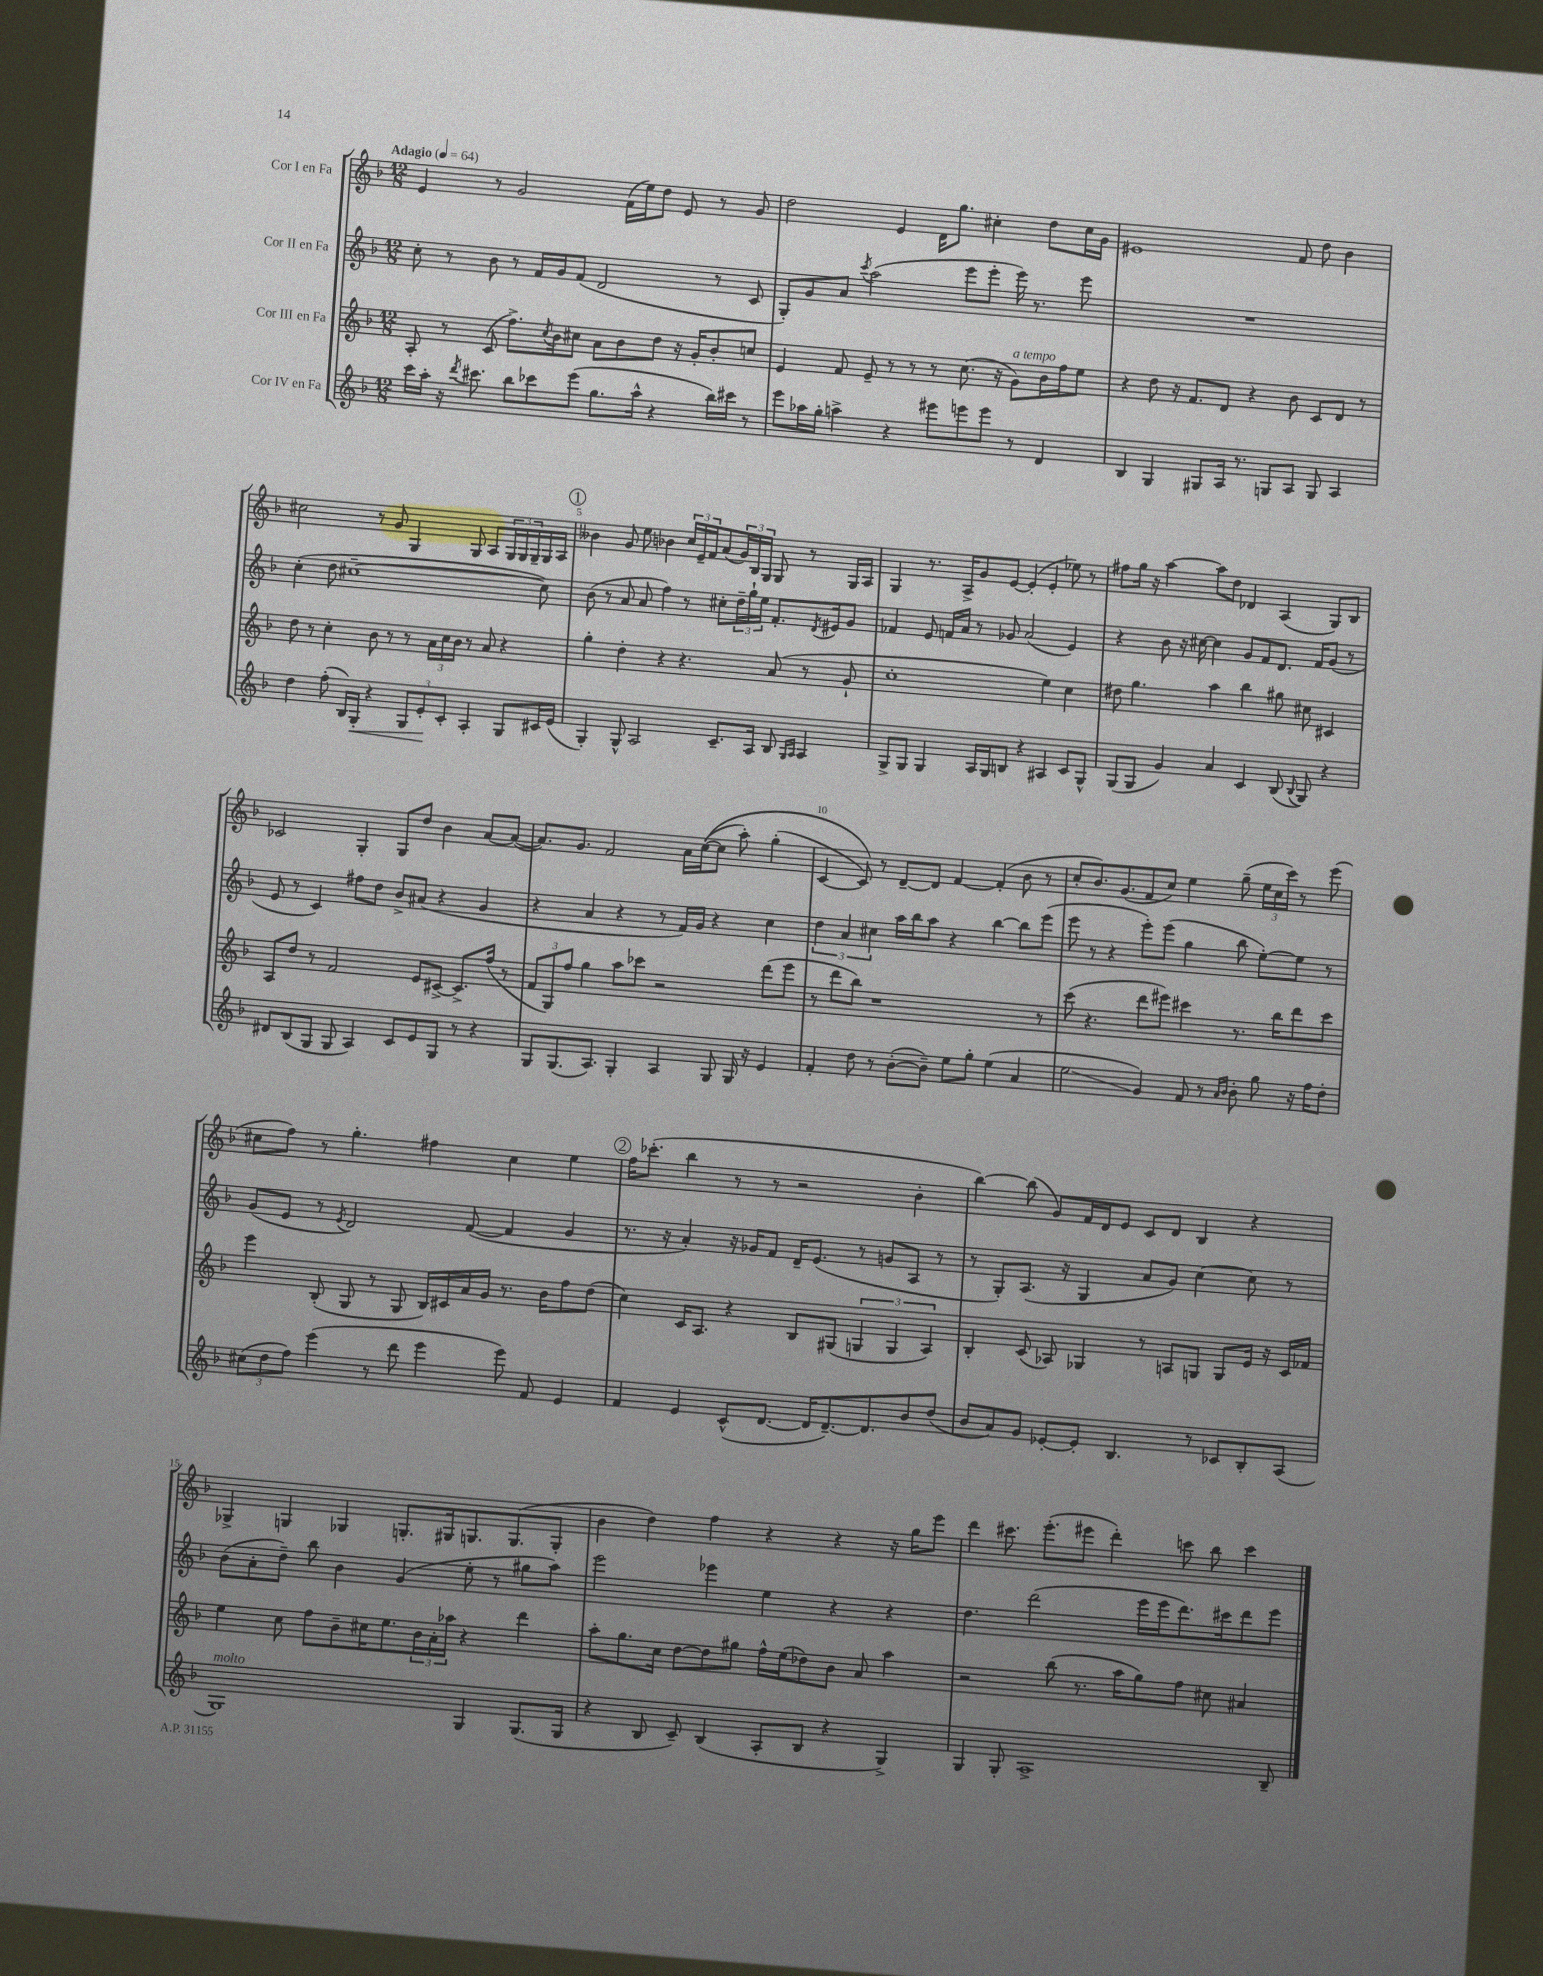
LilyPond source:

<<
\new StaffGroup <<
\new Staff = "s0" \with { instrumentName = "Cor I en Fa" } {
    \clef treble \key f \major \numericTimeSignature \time 12/8 \tempo "Adagio" 4 = 64
    e'4 r8 g'2 f'16( e''16) d''8 e'8 r8 g'8 |
    d''2 e'4 d'16 g''8. cis''4-. d''8 cis''16 g'16 |
    eis'1 f'8 d''8 bes'4 |
    cis''2 r8 g'8 g4 g8 a8 \tuplet 3/2 { g16 g16 g16-- } g16 a16 |
    \mark \markup { \circle "1" } beses'4 g'8 e''8 bes'4 \tuplet 3/2 { c''16 e'16-- f'16 } a'8( \tuplet 3/2 { g'16) bes16 g16 } g8 r8 g16 a16 |
    g4 r8. a16-> g'8 e'8~ e'4-.( e'4-. ees''8) r8 |
    fis''8 g''16 r16 a''4~ a''8 d''8 des'4 a4( g8) bes8 |
    ces'2 g4-. g8 d''8 bes'4 a'8~ a'8~( |
    a'8.) g'8. f'2 a'16 c''16~(\( c''8 a''8-.) g''4-.( |
    c'4~ c'8)\) r8 d'8~-- d'8 f'4~ f'4-.( bes'8 r8 |
    c''8-. bes'8.) g'8.( f'8 c''8) e''4 g''8--( \tuplet 3/2 { e''16 c''16 c'''16) } r8 e'''8( |
    cis''8 f''8) r8 g''4.-. fis''4 cis''4 e''4 |
    \mark \markup { \circle "2" } f''16 ces'''8.-.( bes''4 r8 r8 r2 bes'4-. |
    bes''4~) bes''8( g'8) f'16 d'16 e'8 c'8 d'8 bes4 r4 |
    ges4-> g4 ges4 g8.-. gis16 g8. g8.( g8-. |
    bes'4 d''4) f''4 r4 r4 r16 g''16 e'''8 |
    d'''4 cis'''8. e'''8.-.( eis'''8 d'''4-.) c'''8 bes''8 c'''4 \bar "|." |
}
\new Staff = "s1" \with { instrumentName = "Cor II en Fa" } {
    \clef treble \key f \major \numericTimeSignature \time 12/8
    c''8-. r8 bes'8 r8 f'16 g'16 f'8( d'2 r8 c'8 |
    g8-.) g'8 a'8 \acciaccatura { c'''8 } a''2( e'''8 e'''8-. e'''16) r8. e'''8 |
    R1. |
    c''4-.( d''8 cis''1~-- cis''8) |
    \mark \markup { \circle "1" } bes'8( r8 a'8 a'8 f''4) r8 cis''8-. \tuplet 3/2 { d''16-- g''16-! e''16 } f'8.-. \acciaccatura { d'8 } eis'16 g'8 |
    fes'4 e'8 f'16 a'16 r8 ges'8 a'2( e'4) |
    r4 bes'8 r16 cis''16~ cis''4 g'8 f'8 d'8. f'16 g'8( r8 |
    e'8 r8 c'4) fis''8 d''8 bes'8-> ais'8( r4 g'4 |
    r4 a'4 r4 r8 f'16) g'16 r4 c''4 |
    \tuplet 3/2 { d''4 a'4 cis''4 } a''16 bes''16 a''8 r4 bes''4~ bes''8 e'''8( |
    e'''8 r8 r4 e'''8-.) e'''8( g''4 bes''8 e''8~-.) e''8 r8 |
    g'8( e'8 r8 \acciaccatura { e'8 } d'2) f'8~( f'4 g'4 |
    \mark \markup { \circle "2" } r8. r16 a'4-.) r16 ges'16 f'8 d'16-- e'8.( r8 g'8 a8 r8 |
    r8 g8-.) a8.( r16 g4 a'8 g'8) c''4~ c''8 r8 |
    bes'8( a'8-. d''8--) bes''8 bes'4 g'4( e''8-. r8 gis''8 a''8) |
    e'''2 ees'''4 e''4 r4 r4 |
    d''4. d'''2( e'''16 e'''16 d'''8.) cis'''16 d'''8 e'''8 \bar "|." |
}
\new Staff = "s2" \with { instrumentName = "Cor III en Fa" } {
    \clef treble \key f \major \numericTimeSignature \time 12/8
    a8-. r8 c'8( f''8.->) \acciaccatura { c''8 } bes'16 cis''8 a'8 bes'8 d''8 r16 g'16-. bes'8-. c''8 |
    e'4 f'8 e'8-- r8 r8 r8 c''8.( r16 g'8^\markup { \italic "a tempo" }) bes'16 f''16 e''8 |
    r4 d''8 r16 f'8. d'8 r4 bes'8 c'8 d'8 r8 |
    d''8 r8 c''4-. bes'8 r8 r8 \tuplet 3/2 { a'16 c''16 bes'16 } r8 a'8 r4 |
    \mark \markup { \circle "1" } g''4-. d''4-. r4 r4. a'8( r8 g'8-! |
    c''1-. e''4) c''4 |
    dis''8 g''4. a''4 bes''4 gis''8 cis''8 cis'4 |
    a8 d''8 r8 f'2 e'8 cis'8~-> cis'8.-> f''16( r8 |
    \tuplet 3/2 { f'8 g8) f''8 } g''4 a''8 ces'''8 r2 d'''8( e'''8 |
    r8 d'''8 bes''8) r1 r8 |
    c'''8( r4. d'''8 eis'''8) cis'''4 r8. bes''16 d'''8 cis'''8 |
    e'''4 bes8-.( g8 r8 g8 bes16) cis'16 a'16 g'16 r8. bes'16 f''8 d''8( |
    \mark \markup { \circle "2" } c''4) c'16 a8. r4 bes8 gis8( \tuplet 3/2 { g4 g4 a4) } |
    bes4-. c'8( aes8) ges4 r8 a8 g8 g8 e'16 r16 c'16 fes'16 |
    e''4 c''8 f''8 bes'8-- cis''16 e''8. \tuplet 3/2 { bes'16 a'16-. aes''16 } r4 d'''4 |
    a''8-. g''8. c''16 d''8~ d''8 gis''8 f''16-^ e''16( des''8) bes'8 a'8 a''4 |
    r2 bes''8( r8. a''16 g''8) f''8 cis''8 ais'4 \bar "|." |
}
\new Staff = "s3" \with { instrumentName = "Cor IV en Fa" } {
    \clef treble \key f \major \numericTimeSignature \time 12/8
    c'''16 a''16-. r16 \acciaccatura { d'''8 } cis'''8. bes''8 ces'''8 e'''8( g''8. a''16-^ r4 bes''16) cis'''16 r8 |
    e'''8 aes''16 g''16-. a''4-> r4 eis'''8 e'''8 e'''8 r8 d'4 |
    bes4 g4 gis8 a16 r8. g8 a8 g8 a4 |
    d''4 f''8-.( bes16) g16-.\< r4 \tuplet 3/2 { g8 e'8-.\! c'8-. } a4-. g8 cis'16 e'16( |
    \mark \markup { \circle "1" } g4-.) g8-^ a2 c'8.-- a16 bes8 \grace { g16 a16 } a4 |
    g8-> g8 g4 a16 g16 b8 r4 ais4 c'8 g8-^ |
    g8( g8 g'4) a'4 c'4 bes8( \appoggiatura { bes8 } g8) r4 |
    dis'8 bes8( g8 g8 a4) c'8 e'8 g8 r8 r4 |
    g8 g8.( a8.) g4-. a4 g8 g16 r16 e'4 |
    f'4-. d''8 r8 bes'8~-.( bes'8--) e''8 g''8-. e''4( a'4 |
    e''2\glissando g'4) f'8 r8 \grace { a'16 bes'16 } bes'8-. g''8 r16 f''16 d''8-. |
    \tuplet 3/2 { cis''8( d''8 f''8) } e'''4( r8 d'''8 e'''4 e'''8) f'8 e'4 |
    \mark \markup { \circle "2" } f'4 e'4 c'8-^( d'8.~ d'16 d'8.~--) d'8. bes'8 d''8( |
    bes'8 a'8) g'8 ees'8~-. ees'8-. bes4. r8 ces'8 bes8-. a8( |
    g1^\markup { \italic "molto" }) g4 g8.( g16 |
    r4 bes8 c'8--) bes4( a8-. bes8 r4 g4->) |
    g4 g8-. a1-> bes8-- \bar "|." |
}
>>
>>
\layout { \context { \Score \override BarNumber.break-visibility = ##(#f #t #t) barNumberVisibility = #(every-nth-bar-number-visible 5) } }
